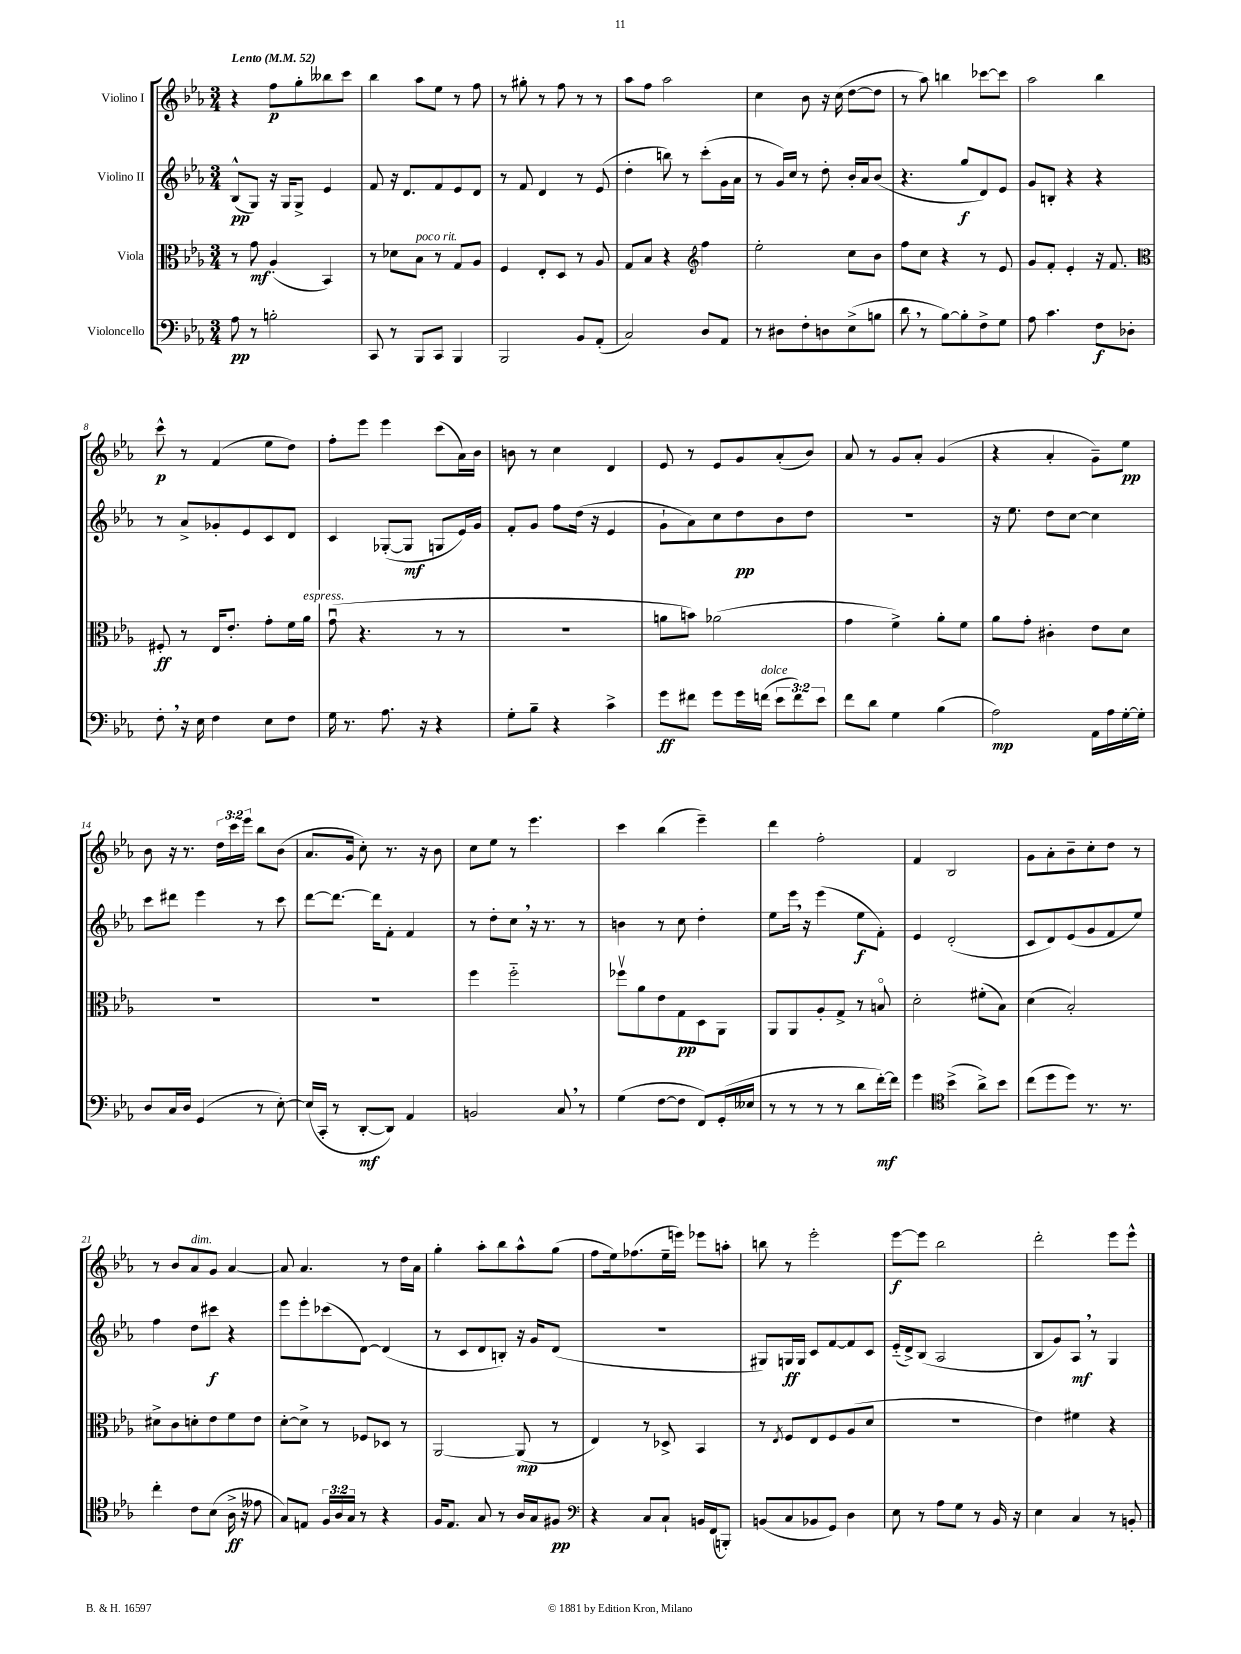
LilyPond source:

<<
\new StaffGroup <<
\new Staff = "s0" \with { instrumentName = "Violino I" } {
    \clef treble \key ees \major \numericTimeSignature \time 3/4 \override Staff.TupletNumber.text = #tuplet-number::calc-fraction-text \tempo "Lento" 4 = 52
    r4 f''8\p g''8-. beses''8 c'''8 |
    bes''4 aes''8 ees''8 r8 f''8 |
    r8 gis''8-. r8 f''8 r8 r8 |
    aes''8 f''8 aes''2 |
    c''4 bes'8 r16 c''16( d''8~ d''8 |
    r8 aes''8) b''4 ces'''8~ ces'''8 |
    aes''2 bes''4 |
    c'''8-^\p r8 f'4( ees''8 d''8) |
    f''8-. ees'''8 ees'''4 c'''8( aes'16) bes'16 |
    b'8 r8 c''4 d'4 |
    ees'8 r8 ees'8 g'8 aes'8-.( bes'8) |
    aes'8 r8 g'8 aes'8-. g'4( |
    r4 aes'4-. g'8--) ees''8\pp |
    bes'8 r16 r8. \tuplet 3/2 { d''16 c'''16 ees'''16 } bes''8 bes'8( |
    aes'8. g'16 c''8-.) r8. r16 bes'8 |
    c''8 ees''8 r8 ees'''4. |
    c'''4 bes''4( ees'''4--) |
    d'''4 f''2-. |
    f'4 bes2 |
    g'8 aes'8-. bes'8-- c''8-. d''8 r8 |
    r8 bes'8 aes'8^\markup { \italic "dim." } g'8 aes'4~ |
    aes'8 aes'4. r8 d''16 aes'16 |
    g''4-. aes''8-. bes''8 aes''8-^ g''8( |
    f''8 ees''16) fes''8.( ees''16-- e'''16) ees'''8 a''8-. |
    b''8 r8 ees'''2-. |
    ees'''8~\f ees'''8 bes''2 |
    d'''2-. ees'''8 ees'''8-^ \bar "|." |
}
\new Staff = "s1" \with { instrumentName = "Violino II" } {
    \clef treble \key ees \major \numericTimeSignature \time 3/4
    bes8-^\pp( g8) r16 g16 g8-> ees'4 |
    f'8 r16 d'8. f'8 ees'8 d'8 |
    r8 f'8 d'4 r8 ees'8( |
    d''4-. b''8) r8 c'''8-.( g'16 aes'16 |
    r8 g'16) c''16 r8 d''8-. bes'16-. aes'16 bes'8( |
    r4. g''8\f d'8) ees'8 |
    g'8 b8-. r4 r4 |
    r8 aes'8-> ges'8-. ees'8 c'8 d'8 |
    c'4 ges8~-.( ges8\mf g8 ees'16) g'16 |
    f'8-. g'8 f''8 d''16( r16 ees'4 |
    g'8-! aes'8) c''8 d''8\pp bes'8 d''8 |
    R2. |
    r16 ees''8. d''8 c''8~ c''4 |
    c'''8 dis'''8 ees'''4 r8 c'''8 |
    d'''8~ d'''8.~ d'''16 f'8-. f'4 |
    r8 d''8-. c''8 \breathe r16 r8. r8 |
    b'4 r8 c''8 d''4-. |
    ees''8 ees'''16 \breathe r16 ees'''4( ees''8\f f'8-.) |
    ees'4 d'2-.( |
    c'8 d'8) ees'8( g'8 f'8 ees''8) |
    f''4 d''8 cis'''8\f r4 |
    ees'''8 ees'''8-. ces'''8( d'8~) d'4( |
    r8 c'8 d'8 b8-.) r16 g'16 d'8( |
    R2. |
    gis8) g16\ff g16 c'8 f'8~ f'8 c'8 |
    ees'16-_( d'16->) bes8( aes2 |
    bes8 g'8) aes8\mf \breathe r8 g4 \bar "|." |
}
\new Staff = "s2" \with { instrumentName = "Viola" } {
    \clef alto \key ees \major \numericTimeSignature \time 3/4
    r8 g'8\mf aes4-.( bes,4) |
    r8 des'8 bes8^\markup { \italic "poco rit." } r8 g8 aes8 |
    f4 ees8-. d8 r8 aes8 |
    g8 bes8 r4 \clef treble f''4 |
    ees''2-. c''8 bes'8 |
    f''8 c''8 r4 r8 ees'8 |
    g'8 f'8-. ees'4-. r16 f'8. |
    \clef alto fis8-.\ff r8 ees16 ees'8.-. g'8-. f'16 aes'16^\markup { \italic "espress." } |
    g'8\downbow( r4. r8 r8 |
    R2. |
    a'8 b'8) aes'2( |
    g'4 f'4->) aes'8-. f'8 |
    aes'8 g'8-. cis'4-. ees'8 d'8 |
    R2. |
    R2. |
    f''4 f''2-_ |
    fes''8\upbow aes'8 ees'8 g8\pp d8 aes,8 |
    aes,8 aes,8 aes8-. g8-> r8 b8\flageolet |
    d'2-. fis'8-.( bes8) |
    d'4( bes2-.) |
    dis'8-> c'8 d'8-. ees'8 f'8 ees'8 |
    d'8~-. d'8-> r8 fes8 des8 r8 |
    aes,2~ aes,8\mp( r8 |
    ees4) r8 des8-> bes,4 |
    r8 \acciaccatura { ees8 } f8 ees8 f8 aes8( d'8 |
    R2. |
    ees'4) fis'4 r4 \bar "|." |
}
\new Staff = "s3" \with { instrumentName = "Violoncello" } {
    \clef bass \key ees \major \numericTimeSignature \time 3/4 \override Staff.TupletNumber.text = #tuplet-number::calc-fraction-text
    aes8\pp r8 b2-. |
    c,8 r8 bes,,8 c,8 bes,,4 |
    bes,,2 bes,8 aes,8-.( |
    c2) d8 aes,8 |
    r8 dis8 f8-. d8 ees8->( b8 |
    d'8 \breathe r8 bes8~) bes8-. f8-> g8 |
    aes8 c'4. f8\f des8-. |
    f8-. \breathe r16 ees16 f4 ees8 f8 |
    g16 r8. aes8. r16 r4 |
    g8-. bes8-- r4 c'4-> |
    g'8\ff fis'8 g'8 g'16 f'16^\markup { \italic "dolce" }( \tuplet 3/2 { ees'8 f'8) ees'8 } |
    f'8 d'8 g4 bes4( |
    aes2\mp) aes,16 aes16 g16~-. g16-. |
    d8 c16 d16 g,4( r8 ees8~-.) |
    ees16( c,16-. r8 d,8~-.\mf d,8) aes,4 |
    b,2 c8 \breathe r8 |
    g4( f8~ f8 f,8) g,16-.( eeses16 |
    r8 r8 r8 r8 d'8 f'16~-.\mf) f'16 |
    g'4 \clef tenor bes'4->( aes'8->) bes'8 |
    c''8( d''8 d''8) r8. r8. |
    c''4-. c'8 bes8( aes16->\ff r16 eeses'8 |
    g8) e8 \tuplet 3/2 { f16 aes16 g16 } r8 r4 |
    f16 ees8. g8 r8 aes16 g16 fis8\pp |
    \clef bass r4 c8 c8-! b,16 f,16( b,,8-.) |
    b,8( c8 bes,8 g,8) d4 |
    ees8 r8 aes8 g8 r8 bes,16 r16 |
    ees4 c4 r8 b,8-. \bar "|." |
}
>>
>>
